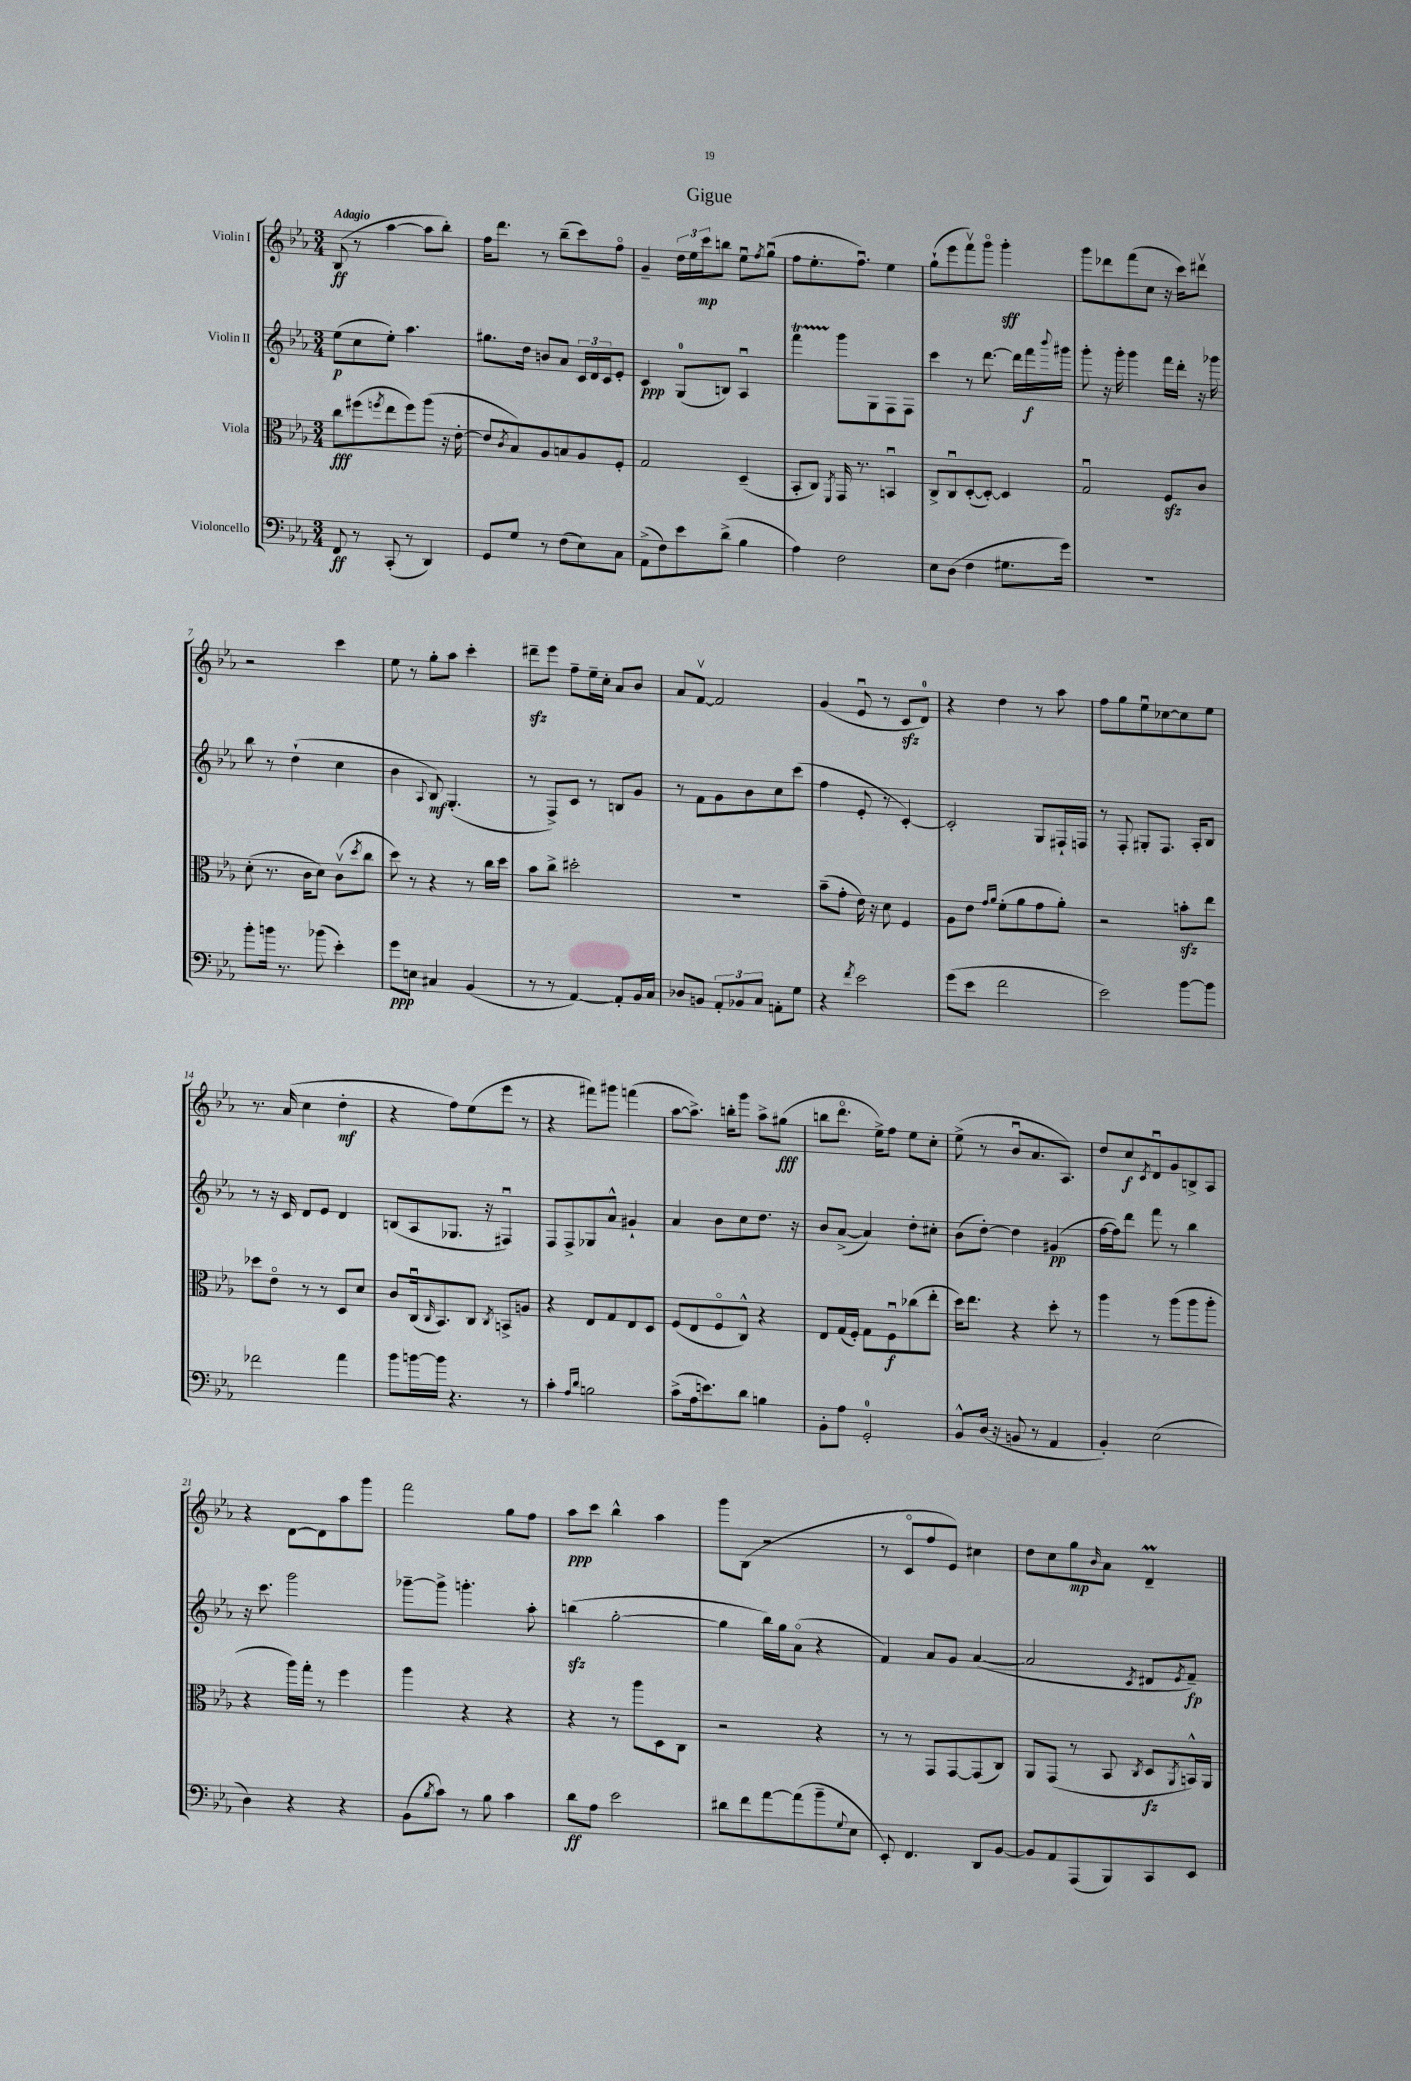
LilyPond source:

\header { title = "Gigue" }
<<
\new StaffGroup <<
\new Staff = "s0" \with { instrumentName = "Violin I" } {
    \clef treble \key ees \major \numericTimeSignature \time 3/4 \tempo "Adagio"
    bes8\ff( r8 aes''4~ aes''8 bes''8-.) |
    f''16 d'''8. r8 bes''8--( c'''8) f''8\flageolet |
    g'4-- \tuplet 3/2 { d''16 ees''16 c'''16\mp } b''8 ees''8\downbow \acciaccatura { f''8 } g''8\downbow( |
    f''8 ees''8.-. f''8.\downbow) ees''4 |
    g''8-!( ees'''8 f'''8\upbow) g'''8\flageolet g'''4-.\sff |
    g'''8 des'''8 f'''8( c''8 r16 c'''16) dis'''8\upbow |
    r2 c'''4 |
    ees''8 r8 g''8-. aes''8 c'''4-. |
    dis'''8--\sfz ees'''8 f''8-- ees''16-- c''16-. aes'8 bes'8 |
    aes'8 f'8~\upbow f'2 |
    g'4( ees'8\downbow r8 c'8\sfz d'8-0) |
    r4 d''4 r8 aes''8 |
    f''8 g''8 ees''8\downbow ces''8~ ces''8 ees''8 |
    r8. aes'16( c''4 d''4-.\mf |
    r4 f''8) ees''8( ees'''8 r8 |
    r4 fis'''8) gis'''8 f'''4( |
    aes''8~ aes''8.->) b''16-. g'''8 aes''8-> gis''8\fff( |
    b''8 d'''8.\flageolet ees''16->) f''8 ees''8 c''8-. |
    ees''8->( r8 bes'8\downbow aes'8. aes8.) |
    d''8 c''8\f \acciaccatura { c'8 } d'8\downbow g'8 b8-> aes8 |
    r4 d'8~ d'8 aes''8 g'''8 |
    f'''2 g''8 f''8 |
    aes''8\ppp c'''8 bes''4-^ aes''4 |
    g'''8 bes8( r2 |
    r8 c'8\flageolet f''8 ees'8) cis''4 |
    d''8 c''8 g''8\mp \grace { bes'16 } aes'8 d'4--\prall \bar "|." |
}
\new Staff = "s1" \with { instrumentName = "Violin II" } {
    \clef treble \key ees \major \numericTimeSignature \time 3/4
    ees''8\p( c''8 ees''8-.) aes''4. |
    gis''8. d''16 b'8 aes'8 \tuplet 3/2 { c'16 d'16 c'16 } ees'8-. |
    c'4\ppp g8-0( b8) aes4\downbow |
    f'''4\startTrillSpan g'''8\stopTrillSpan g8 f8 f8 |
    c'''4 r8 d'''8.~ d'''16 f'''16\f \appoggiatura { bes'''8 } gis'''16 |
    g'''8-. r16 g'''16-. g'''4 f'''16 d'''16-. r16 ges'''16 |
    bes''8 r8 d''4-!( c''4 |
    bes'4 \appoggiatura { aes8 } bes8\mf) g4.-.( |
    r8 f8->) c'8 r8 b8 g'8 |
    r8 f'8 g'8 bes'8 c''8 c'''8( |
    f''4 ees'8-. r8 c'4~-.) |
    c'2-. g8 fis16-! f16 |
    r8 f8-. gis8-. f8. aes16-. bes8 |
    r8 r16 c'16 d'8 ees'8 d'4 |
    b8( aes8 ges8. r16 fis4\downbow) |
    f8 f8-> ges8 aes'8-^ gis'4-! |
    aes'4 bes'8 c''8 d''8. r16 |
    bes'8 aes'8~->( aes'4) d''8-. cis''8-. |
    bes'8( d''8~-.) d''4 gis'4\pp( |
    f''16~ f''16) d'''8 f'''8 r8 bes''4 |
    r16 c'''8. g'''2 |
    ges'''8~-- ges'''8-> g'''4.-. aes''8-. |
    b''4\sfz( g''2~-. |
    g''4 bes''16) g''16 aes'8\flageolet( r4 |
    f'4) aes'8 g'8 aes'4~( |
    aes'2 \acciaccatura { c'8 } dis'8 \acciaccatura { ees'8 } f'8--\fp) \bar "|." |
}
\new Staff = "s2" \with { instrumentName = "Viola" } {
    \clef alto \key ees \major \numericTimeSignature \time 3/4
    c''8\fff fis''8( \acciaccatura { f''8 } ees''8 f''8) aes''8( r16 ees'16~-. |
    ees'8 \acciaccatura { c'8 } bes8) aes8 b8 aes8 f8-. |
    g2 d4--( |
    bes,8-. c8) \acciaccatura { f,8 } g,16 r8. b,4\downbow |
    c8-> c8\downbow d8~-.( d8~-.) d4 |
    g2\downbow f8\sfz c'8 |
    d'8-.( r8. c'16 d'8) c'8\upbow( \acciaccatura { d''8 } c''8 |
    d''8) r8 r4 r8 c''16 d''16 |
    bes'8 c''8-> dis''2-. |
    R2. |
    bes'8--( g'8-. ees'16) r16 d'8 f4 |
    aes8 ees'8 \grace { g'16 aes'16 } f'8-.( aes'8 g'8 aes'8-.) |
    r2 b'8-.\sfz ees''8 |
    des''8 ees'8\flageolet r8 r8 d8 d'8 |
    c'8 c16\downbow( \grace { c16 } bes,8.) c8 \acciaccatura { c8 } b,8-> a8 |
    r4 ees8 g8 ees8 d8 |
    f8( ees8 f8\flageolet c8-^) r4 |
    ees8 g16( f16-.) g8 f8\downbow\f ces''8( ees''8-. |
    d''16) ees''8. r4 d''8-. r8 |
    aes''4 r8 aes''8( aes''8 aes''8-. |
    r4 aes''16) g''16-. r8 f''4 |
    aes''4 r4 r4 |
    r4 r8 aes''8 d8 c8 |
    r2 r4 |
    r8 r8 g,8 g,8~ g,8( c8) |
    aes,8 g,8( r8 bes,8 \acciaccatura { c8 } d8\fz \acciaccatura { aes,8 } b,16-^) aes,16 \bar "|." |
}
\new Staff = "s3" \with { instrumentName = "Violoncello" } {
    \clef bass \key ees \major \numericTimeSignature \time 3/4
    f,8\ff r8 c,8-.( r8 d,4) |
    g,8 g8 r8 f8( ees8) c8 |
    aes,8->( f8) ees'8 d'8->( bes4 |
    aes4) f2 |
    ees8 d8( f4 gis8. g'16) |
    R2. |
    bes'8-. b'16 r8. bes'8( ees'4-.) |
    g'8\ppp e8 cis4 bes,4( |
    r8 r8 aes,4~) aes,8-. bes,16 c16 |
    des8 b,8 \tuplet 3/2 { aes,8-. bes,8 c8 } a,8-. g8 |
    r4 \acciaccatura { f'8 } ees'2 |
    g'8( ees'8 f'2 |
    ees'2) bes'8~ bes'8 |
    fes'2 aes'4 |
    bes'8 b'16~ b'16 r4. r8 |
    c'4-. \grace { aes16 d'16 } b2 |
    c'8->( aes16 e'8.) d'8 b4 |
    bes,8-. aes8 g,2-0-. |
    bes,8-^ d16( r16 b,8 r8 aes,4 |
    bes,4-.) ees2( |
    d4) r4 r4 |
    bes,8( \acciaccatura { bes8 } c'8) r8 bes8 c'4 |
    d'8\ff aes8 ees'2 |
    dis'8 f'8 aes'8~ aes'8( bes'8-- \appoggiatura { g8 } ees8 |
    ees,8-.) f,4. d,8 bes,8~ |
    bes,8 aes,8 aes,,8( bes,,8) c,8 ees,8 \bar "|." |
}
>>
>>
